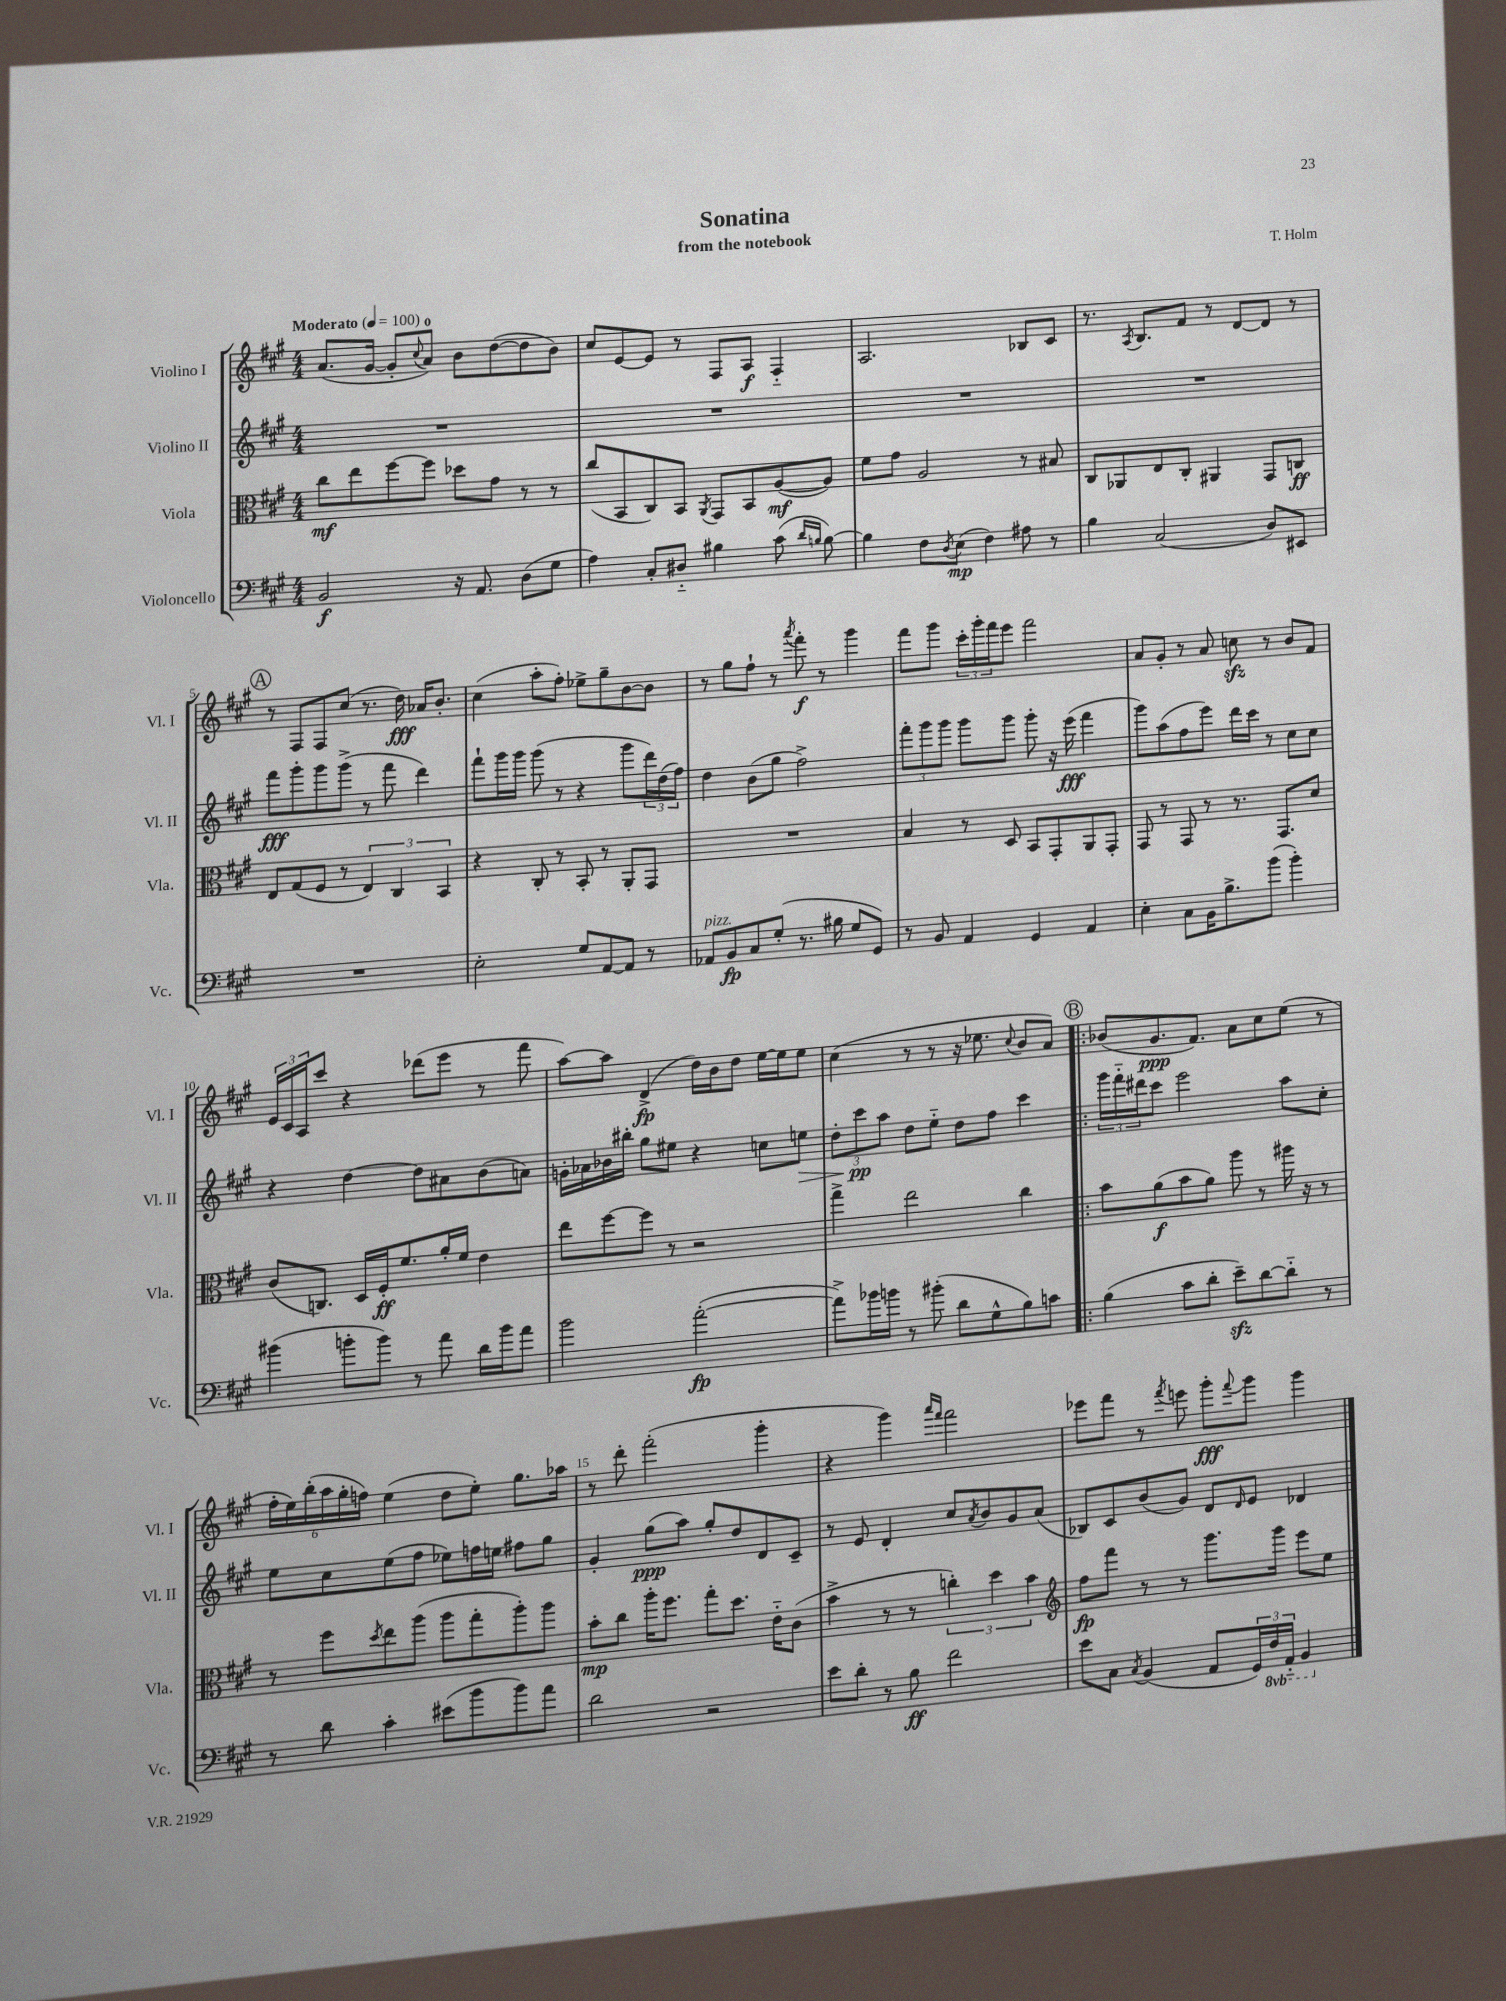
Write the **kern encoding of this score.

**kern	**dynam	**kern	**dynam	**kern	**dynam	**kern	**dynam
*part4	*part4	*part3	*part3	*part2	*part2	*part1	*part1
*staff4	*staff4	*staff3	*staff3	*staff2	*staff2	*staff1	*staff1
*I"Violoncello	*	*I"Viola	*	*I"Violino II	*	*I"Violino I	*
*I'Vc.	*	*I'Vla.	*	*I'Vl. II	*	*I'Vl. I	*
*clefF4	*	*clefC3	*	*clefG2	*	*clefG2	*
*k[f#c#g#]	*	*k[f#c#g#]	*	*k[f#c#g#]	*	*k[f#c#g#]	*
*M4/4	*	*M4/4	*	*M4/4	*	*M4/4	*
*MM100	*	*MM100	*	*MM100	*	*MM100	*
=1	=1	=1	=1	=1	=1	=1	=1
!	!	!	!	!	!	!LO:TX:a:B:t=Moderato	!
2BB/	f	8cc#\L	mf	1r	.	(8.a/L	.
.	.	8ee\	.	.	.	.	.
.	.	.	.	.	.	[16g#/Jk	.
.	.	[8ff#\	.	.	.	8g#'/L]	.
.	.	.	.	.	.	8qqcc#/	.
.	.	8ff#\J]	.	.	.	8a/J)	.
16r	.	8dd-X\L	.	.	.	8b\L	.
8.AA/	.	.	.	.	.	.	.
.	.	8g#\J	.	.	.	([8dd\	.
(8D\L	.	8r	.	.	.	8dd\]	.
8G#\J	.	8r	.	.	.	8b\J)	.
=2	=2	=2	=2	=2	=2	=2	=2
4A\)	.	(8cc#/L	.	1r	.	8cc#/L	.
.	.	8BB/	.	.	.	[8e/	.
8C#'/L	.	8C#/)	.	.	.	8e/J]	.
8D#X/J	.	8BB/J	.	.	.	8r	.
.	.	8qAA/	.	.	.	.	.
4B#X\	.	8GG#/L	.	.	.	8F#/L	.
.	.	8BB/	.	.	.	8A/J	f
(8c#\	.	([8A/	mf	.	.	4F#/	.
16qqd/LL	.	.	.	.	.	.	.
16qqBn/JJ	.	.	.	.	.	.	.
[8B\)	.	8A/J])	.	.	.	.	.
=3	=3	=3	=3	=3	=3	=3	=3
4B\]	.	8f#\L	.	1r	.	2.A/	.
.	.	8g#\J	.	.	.	.	.
8F#\L	.	2A/	.	.	.	.	.
8qD/	.	.	.	.	.	.	.
(8E\J	mp	.	.	.	.	.	.
4F#\)	.	.	.	.	.	.	.
8A#X\	.	8r	.	.	.	8B-X/L	.
8r	.	8B#X/	.	.	.	8c#/J	.
=4	=4	=4	=4	=4	=4	=4	=4
4B\	.	8C#/L	.	1r	.	8.r	.
.	.	8AA-X/	.	.	.	.	.
.	.	.	.	.	.	8qA/	.
.	.	.	.	.	.	8.B/L	.
(2C#/	.	8E/	.	.	.	.	.
.	.	8C#'/J	.	.	.	8f#/J	.
.	.	4AA#X/	.	.	.	8r	.
.	.	.	.	.	.	[8d/L	.
8D/L)	.	8GG#/L	.	.	.	8d/J]	.
8EE#X/J	.	8Cn/J	ff	.	.	8r	.
!!LO:LB:g=z
!!LO:REH:place=s1:t=A
=5	=5	=5	=5	=5	=5	=5	=5
1r	.	8E/L	.	8fff#\L	fff	8r	.
.	.	(8G#/	.	8ggg#'\	.	8F#/L	.
.	.	8F#/J	.	8ggg#\	.	8F#/	.
.	.	8r	.	(8ggg#^\J	.	(8cc#/J	.
.	.	6E/)	.	8r	.	8.r	.
.	.	.	.	8fff#\	.	.	.
.	.	6C#/	.	.	.	.	.
.	.	.	.	.	.	16dd\)	fff
.	.	.	.	4ddd\)	.	16a-X/KL	.
.	.	.	.	.	.	8.b'/J	.
.	.	6BB/	.	.	.	.	.
=6	=6	=6	=6	=6	=6	=6	=6
2E'\	.	4r	.	8fff#`\L	.	(4cc#\	.
.	.	.	.	16ggg#\L	.	.	.
.	.	.	.	16ggg#\JJ	.	.	.
.	.	8C#'/	.	(8ggg#\	.	8aa'\L	.
.	.	8r	.	8r	.	8ff#'\J)	.
8G#/L	.	8BB'/	.	4r	.	8ee-X^\L	.
[8AA/	.	8r	.	.	.	8gg#~\	.
8AA/J]	.	8AA'/L	.	8ggg#\L	.	[8b\	.
8r	.	8GG#/J	.	24ddd\L)	.	8b\J]	.
.	.	.	.	(24dd\	.	.	.
.	.	.	.	24ff#\JJ)	.	.	.
=7	=7	=7	=7	=7	=7	=7	=7
!LO:TX:a:i:t=pizz.	!	!	!	!	!	!	!
8AA-X/L	.	1r	.	4dd\	.	8r	.
8BB/	fp	.	.	.	.	8gg#\L	.
8C#/	.	.	.	(8b\L	.	8ff#`\J	.
(8G#'/J	.	.	.	8gg#\J	.	8r	.
.	.	.	.	.	.	8qaaa/	.
8.r	.	.	.	2ff#^\)	.	8fff#'\	f
.	.	.	.	.	.	8r	.
16B#X\	.	.	.	.	.	.	.
8G#/L	.	.	.	.	.	4ggg#\	.
8GG#/J)	.	.	.	.	.	.	.
=8	=8	=8	=8	=8	=8	=8	=8
8r	.	4B/	.	12fff#'\L	.	8fff#\L	.
.	.	.	.	12ggg#\	.	.	.
8BB/	.	.	.	.	.	8ggg#\J	.
.	.	.	.	12ggg#\J	.	.	.
4AA/	.	8r	.	8ggg#\L	.	24ccc#'\LL	.
.	.	.	.	.	.	24ggg#'\	.
.	.	.	.	.	.	24fff#\J	.
.	.	8D/	.	8ggg#\J	.	8eee\J	.
4GG#/	.	8BB/L	.	8ggg#'\	.	2fff#\	.
.	.	8GG#'/	.	16r	.	.	.
.	.	.	.	(16eee\	fff	.	.
4AA/	.	8AA/	.	4fff#\	.	.	.
.	.	8GG#'/J	.	.	.	.	.
=9	=9	=9	=9	=9	=9	=9	=9
4E'\	.	8GG#/	.	8ggg#\L)	.	8a/L	.
.	.	8r	.	(8aa\	.	8g#'/J	.
8C#\L	.	8GG#/	.	8ff#\	.	8r	.
16BB\K	.	8r	.	8eee\J)	.	8a/	.
8.B^\	.	.	.	.	.	.	.
.	.	8.r	.	16ddd\LL	.	8ccnzz\	.
.	.	.	.	16ccc#\JJ	.	.	.
(8b\J	.	.	.	8r	.	8r	.
.	.	8.GG#/L	.	.	.	.	.
4b'\)	.	.	.	8cc#\L	.	8b/L	.
.	.	8d/J	.	8cc#\J	.	8f#/J	.
!!LO:LB:g=z
=10	=10	=10	=10	=10	=10	=10	=10
(4b#X\	.	(8c#/L	.	4r	.	24e/LL	.
.	.	.	.	.	.	24c#/	.
.	.	.	.	.	.	24A/J	.
.	.	8.Cn/J)	.	.	.	8ccc#/J	.
8bn'\L	.	.	.	[4dd\	.	4r	.
.	.	16D/LL	.	.	.	.	.
8b\J)	.	16F#'/J	ff	.	.	.	.
.	.	8.f#/	.	.	.	.	.
8r	.	.	.	8dd\L]	.	(8ddd-X\L	.
8a\	.	16a'/L	.	8a#X\	.	8eee\J	.
.	.	16f#/JJ	.	.	.	.	.
16d\LL	.	4e\	.	(8b\	.	8r	.
16b\J	.	.	.	.	.	.	.
8a\J	.	.	.	8an\J)	.	8fff#\	.
=11	=11	=11	=11	=11	=11	=11	=11
2b\	.	8ee\L	.	16gn'\LL	.	[8aa\L)	.
.	.	.	.	16a-X\	.	.	.
.	.	[8ff#\	.	16b-X\	.	8aa\J]	.
.	.	.	.	16bb#X'\JJ	.	.	.
.	.	8ff#\J]	.	8gg#\L	.	(4d^/	fp
.	.	8r	.	8ee#X\J	.	.	.
([2a'\	fp	2r	.	4r	.	16dd\LL)	.
.	.	.	.	.	.	16b\J	.
.	.	.	.	.	.	8dd\J	.
.	.	.	.	8ccn\L	.	[16ee\LL	.
.	.	.	.	.	.	16ee\J]	.
!	!	!	!	!	!LO:HP:b	!	!
.	.	.	.	8een\J	>	8ee\J	.
=12	=12	=12	=12	=12	=12	=12	=12
8a^\L])	.	4gg#^\	.	12dd'\L	.	(4cc#\	.
.	.	.	.	12ccc#\	pp	.	.
16b-X\L	.	.	.	.	.	.	.
.	.	.	.	12aa\J	]	.	.
16bn\JJ	.	.	.	.	.	.	.
8r	.	2ee\	.	8dd\L	.	8r	.
(8b#X'\	.	.	.	8ee\J	.	8r	.
8d\L	.	.	.	8dd\L	.	16r	.
.	.	.	.	.	.	8.ee-X\	.
8G#^^\	.	.	.	8ff#\J	.	.	.
.	.	.	.	.	.	8qqcc#/	.
8B\)	.	4cc#\	.	4ccc#\	.	8b/L	.
8cn\J	.	.	.	.	.	8a/J)	.
!!LO:REH:place=s1:t=B
=13!|:	=13!|:	=13!|:	=13!|:	=13!|:	=13!|:	=13!|:	=13!|:
(4B\	.	8b\L	.	24ggg#\LL	.	(8b-X/L	.
.	.	.	.	24fff#\	.	.	.
.	.	.	.	24ddd#X\J	.	.	.
.	.	(8a\	f	8ccc#\J	.	8.g#/	ppp
8c#\L	.	8b\	.	2eee\	.	.	.
.	.	.	.	.	.	8.f#/J)	.
8d'\J	.	8a\J)	.	.	.	.	.
8ezz~\L)	.	8aa\	.	.	.	8a\L	.
[8d\	.	8r	.	.	.	8cc#\	.
8d\J]	.	16aa#X\	.	8aa\L	.	(8ee\J	.
.	.	16r	.	.	.	.	.
8r	.	8r	.	8cc#'\J	.	8r	.
!!LO:LB:g=z
=14	=14	=14	=14	=14	=14	=14	=14
8r	.	8r	.	8ee\L	.	24ff#'\LL	.
.	.	.	.	.	.	24ee\)	.
.	.	.	.	.	.	(24bb'\	.
8d\	.	8ff#\L	.	8cc#\	.	24aa\	.
.	.	.	.	.	.	24gg#'\	.
.	.	.	.	.	.	24ffn\JJ)	.
.	.	8qdd/	.	.	.	.	.
4c#'\	.	8ee\	.	(8ee\	.	(4ee\	.
.	.	(8aa\J	.	8ff#\J	.	.	.
(8e#X\L	.	8aa\L	.	8ee-X\L)	.	8dd\L	.
8b\	.	8gg#'\	.	16ffn\L	.	8ee'\J)	.
.	.	.	.	16een\JJ	.	.	.
8b\)	.	8aa'\)	.	8ff#X\L	.	8.gg#\L	.
8a\J	.	8aa\J	.	8gg#\J	.	.	.
.	.	.	.	.	.	16aa-X\Jk	.
=15	=15	=15	=15	=15	=15	=15	=15
2d\	.	8b'\L	mp	4g#'/	.	8r	.
.	.	8cc#\J	.	.	.	8ddd'\	.
.	.	16aa'\KL	.	(8gg#\L	ppp	(2fff#'\	.
.	.	8.ff#\J	.	.	.	.	.
.	.	.	.	8aa\J)	.	.	.
2r	.	8gg#'\L	.	8gg#'/L	.	.	.
.	.	8.dd\J	.	8dd/	.	.	.
.	.	.	.	8d/	.	4ggg#'\	.
.	.	16e\KL	.	.	.	.	.
.	.	(8c#\J	.	8c#~/J	.	.	.
=16	=16	=16	=16	=16	=16	=16	=16
8e\L	.	4b^\	.	8r	.	4r	.
8d'\J	.	.	.	8e/	.	.	.
8r	.	8r	.	4d'/	.	4ggg#\)	.
8B\	ff	8r	.	.	.	.	.
.	.	.	.	.	.	16qqaaa/LL	.
.	.	.	.	.	.	16qqfff#/JJ	.
2f#\	.	6ccn'\)	.	8cc#/L	.	2fff#\	.
.	.	.	.	8qa/	.	.	.
.	.	.	.	8b/	.	.	.
.	.	6dd\	.	.	.	.	.
.	.	.	.	8g#/	.	.	.
.	.	6b\	.	.	.	.	.
.	.	.	.	(8a/J	.	.	.
=17	=17	=17	=17	=17	=17	=17	=17
*	*	*clefG2	*	*	*	*	*
8e\L	.	8ff#\L	fp	8B-X/L)	.	8eee-X\L	.
8C#\J	.	8fff#\J	.	8c#/	.	8fff#\J	.
8qC#/	.	.	.	.	.	.	.
(4BB/	.	8r	.	(8b/	.	8r	.
.	.	.	.	.	.	8qfff#/	.
.	.	8r	.	8g#/J)	.	8eeen\	.
8AA/L	.	8.ggg#\L	.	8d/L	.	8ggg#'\L	fff
.	.	.	.	16qqd/	.	8qqfff#/	.
24GG#/L)	.	.	.	8e/J	.	8ggg#\J	.
*8ba	*	*	*	*	*	*	*
24FF#/	.	.	.	.	.	.	.
.	.	16ggg#\Jk	.	.	.	.	.
24AAA/JJ	.	.	.	.	.	.	.
4BBB/	.	8eee\L	.	4d-X/	.	4ggg#\	.
.	.	8ee\J	.	.	.	.	.
*X8ba	*	*	*	*	*	*	*
==	==	==	==	==	==	==	==
*-	*-	*-	*-	*-	*-	*-	*-
